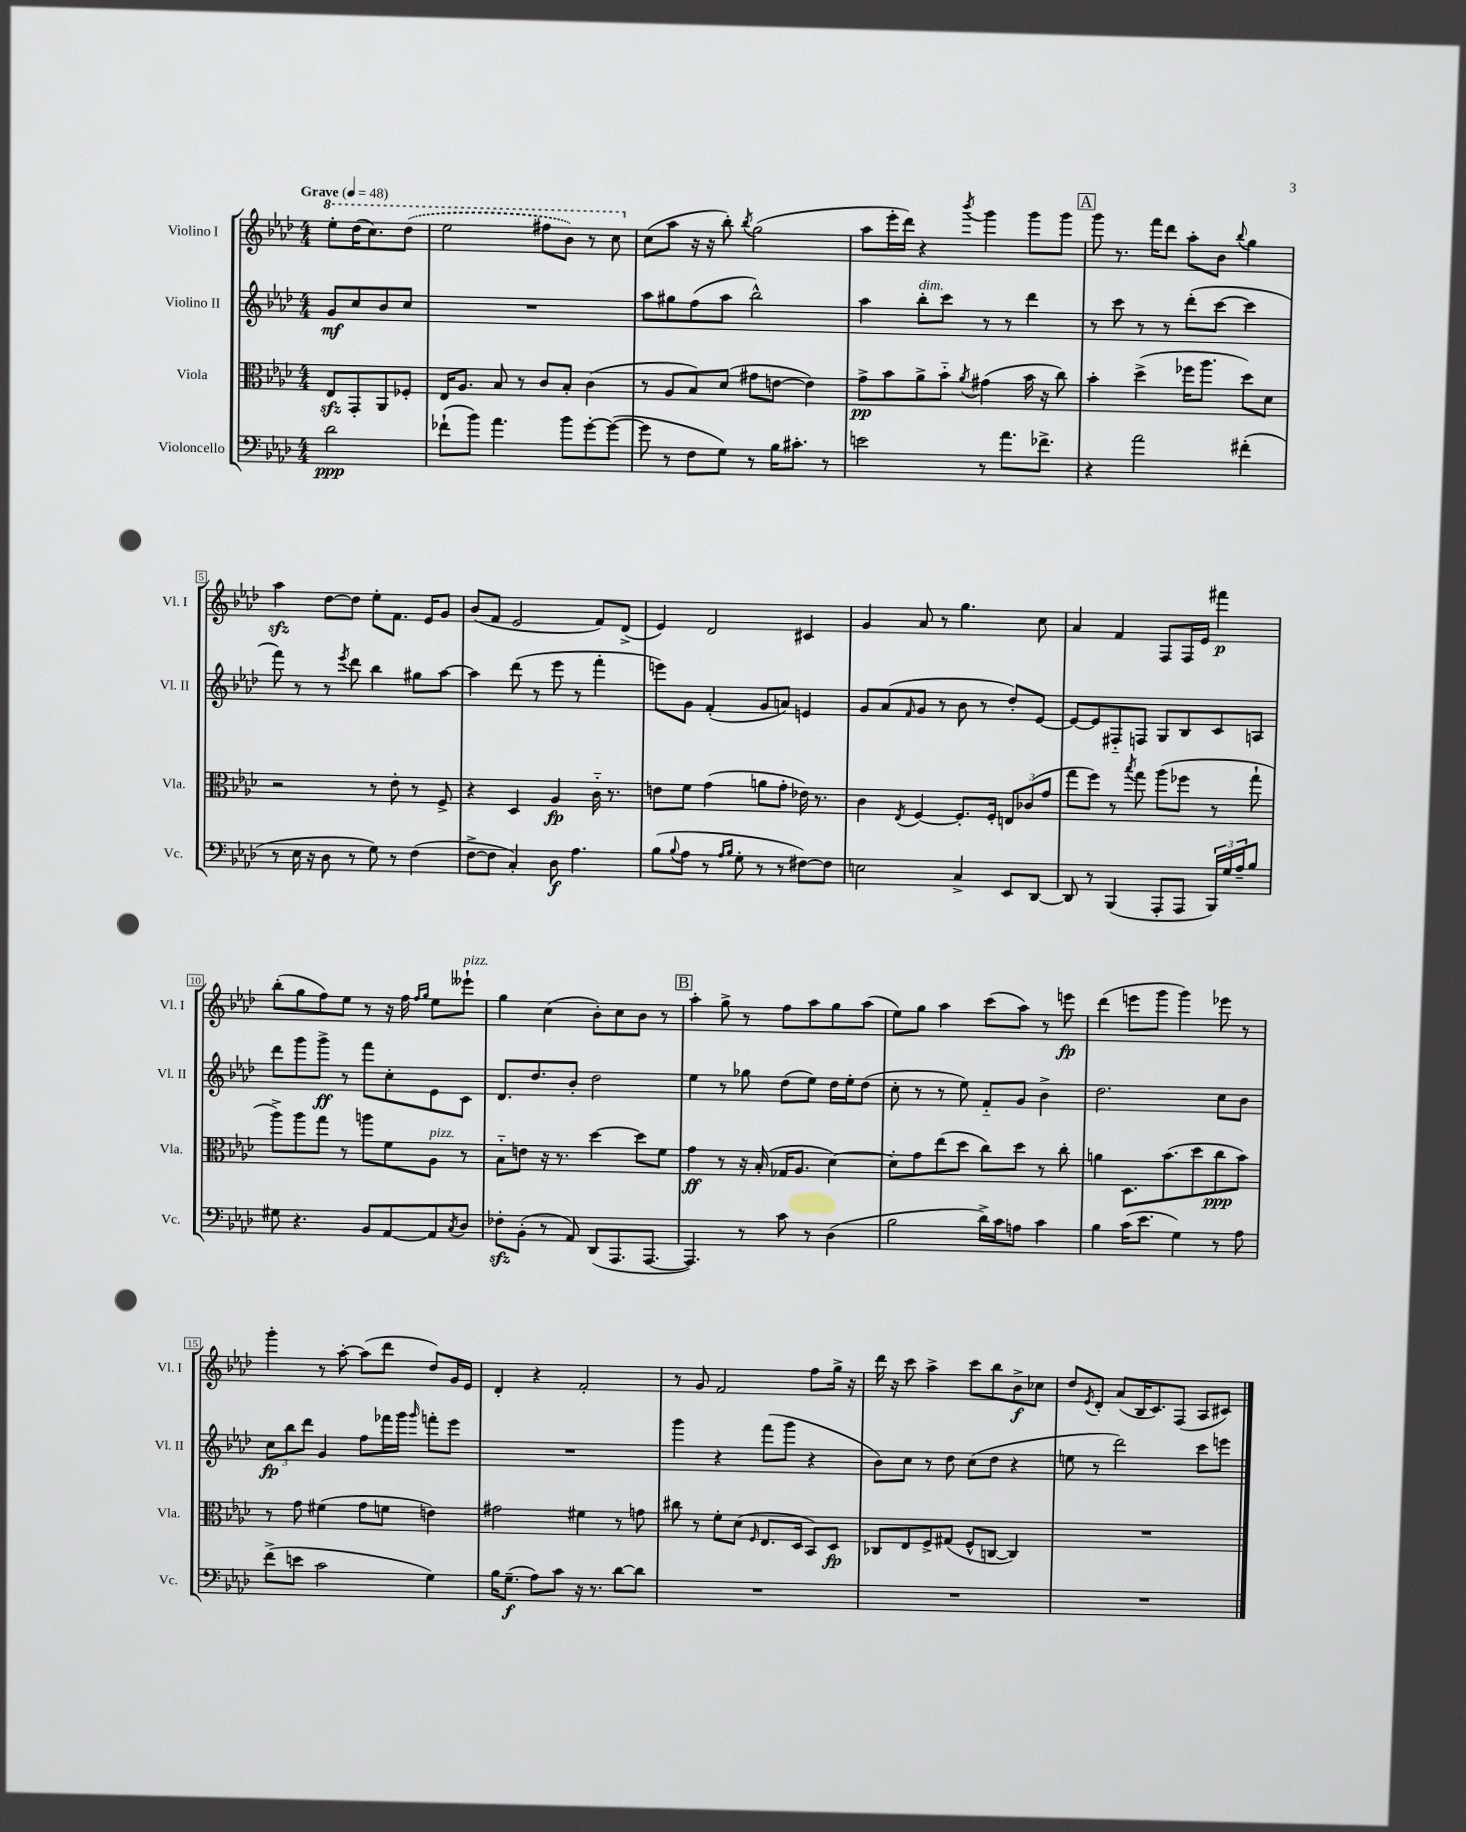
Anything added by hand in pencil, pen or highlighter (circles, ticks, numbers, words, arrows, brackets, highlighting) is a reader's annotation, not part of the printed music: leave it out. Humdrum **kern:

**kern	**dynam	**kern	**dynam	**kern	**dynam	**kern	**dynam
*part4	*part4	*part3	*part3	*part2	*part2	*part1	*part1
*staff4	*staff4	*staff3	*staff3	*staff2	*staff2	*staff1	*staff1
*I"Violoncello	*	*I"Viola	*	*I"Violino II	*	*I"Violino I	*
*I'Vc.	*	*I'Vla.	*	*I'Vl. II	*	*I'Vl. I	*
*clefF4	*	*clefC3	*	*clefG2	*	*clefG2	*
*k[b-e-a-d-]	*	*k[b-e-a-d-]	*	*k[b-e-a-d-]	*	*k[b-e-a-d-]	*
*M4/4	*	*M4/4	*	*M4/4	*	*M4/4	*
*MM48	*	*MM48	*	*MM48	*	*MM48	*
*	*	*	*	*	*	*8va	*
=	=	=	=	=	=	=	=
!	!	!	!	!	!	!LO:TX:a:B:t=Grave	!
2d-\	ppp	8E-zz/L	.	8g/L	mf	8eee-'\L	.
.	.	8GG'/	.	8cc/	.	(16ddd-\K	.
.	.	.	.	.	.	8.ccc\)	.
.	.	8AA-/	.	8b-/	.	.	.
.	.	8F-X'/J	.	8cc/J	.	(8ddd-\J	.
=1	=1	=1	=1	=1	=1	=1	=1
(8f-X`\L	.	16E-/KL	.	1r	.	2eee-\	.
.	.	8.A-/J	.	.	.	.	.
8b-\J)	.	.	.	.	.	.	.
4.a-\	.	8B-/	.	.	.	.	.
.	.	8r	.	.	.	.	.
.	.	8c/L	.	.	.	8fff#X\L	.
8b-\L	.	8B-'/J	.	.	.	8bb-\J)	.
[8g'\	.	(4c\	.	.	.	8r	.
(8g\J_	.	.	.	.	.	8ccc\	.
=2	=2	=2	=2	=2	=2	=2	=2
*	*	*	*	*	*	*X8va	*
8g\]	.	8r	.	8aa-\L	.	(8cc\L	.
8r	.	8A-/L	.	8gg#X\	.	8aa-\J	.
8F\L	.	8B-/)	.	(8ff\	.	16r	.
.	.	.	.	.	.	16r	.
8G\J)	.	(8d-/J	.	8aa-\J	.	8bb-'\)	.
.	.	.	.	.	.	8qbb-/	.
8r	.	8g#X\L	.	2bb-^^\)	.	(2gg\	.
16B-\KL	.	[8en\J	.	.	.	.	.
8.c#X'\J	.	.	.	.	.	.	.
.	.	4e\])	.	.	.	.	.
8r	.	.	.	.	.	.	.
=3	=3	=3	=3	=3	=3	=3	=3
2en\	.	8g^\L	pp	4aa-\	.	8aa-\L	.
.	.	8b-\	.	.	.	16eee-'\L	.
.	.	.	.	.	.	16ddd-\JJ)	.
!	!	!	!	!LO:TX:a:i:t=dim.	!	!	!
.	.	8a-^\	.	8bb-'\L	.	4r	.
.	.	8b-\J	.	8ccc\J	.	.	.
.	.	8qa-/	.	.	.	8qbbb-/	.
8r	.	(4g#X\	.	8r	.	4ggg\	.
8.a-\L	.	.	.	8r	.	.	.
.	.	16b-\	.	4ddd-\	.	8ggg\L	.
8.f-X^\J	.	16r	.	.	.	.	.
.	.	8cc\)	.	.	.	8ggg\J	.
!!LO:REH:place=s1:t=A
=4	=4	=4	=4	=4	=4	=4	=4
4r	.	4b-'\	.	8r	.	8ggg\	.
.	.	.	.	8ccc\	.	8.r	.
2a-\	.	(4dd-^\	.	8r	.	.	.
.	.	.	.	.	.	16fff\KL	.
.	.	.	.	8r	.	8ddd-\J	.
.	.	16ff-X\KL	.	(8ddd-'\L	.	8aa-'\L	.
.	.	8.aa-\J	.	.	.	.	.
.	.	.	.	[8ccc\J	.	8b-\J	.
.	.	.	.	.	.	8qqbb-/	.
(4f#X'\	.	8dd-\L)	.	4ccc\]	.	4gg\	.
.	.	8d-\J	.	.	.	.	.
!!LO:LB:g=z
=5	=5	=5	=5	=5	=5	=5	=5
8r	.	2r	.	8fff\)	.	4aa-zz\	.
16E-\	.	.	.	8r	.	.	.
16r	.	.	.	.	.	.	.
8D-\	.	.	.	8r	.	[8dd-\L	.
.	.	.	.	8qeee-/	.	.	.
8r	.	.	.	8ddd-\	.	8dd-\J]	.
8G\)	.	8r	.	4bb-\	.	8ee-'\L	.
8r	.	8e-'\	.	.	.	8.f\J	.
(4F\	.	8r	.	8gg#X\L	.	.	.
.	.	.	.	.	.	16e-/KL	.
.	.	8F^/	.	[8aa-\J	.	8g/J	.
=6	=6	=6	=6	=6	=6	=6	=6
[8F^\L	.	4r	.	4aa-\]	.	(8b-/L	.
8F\J]	.	.	.	.	.	8f/J	.
4C'/)	.	4D-/	.	(8ddd-\	.	2e-/	.
.	.	.	.	8r	.	.	.
8D-\	f	4A-/	fp	8eee-\	.	.	.
4.A-\	.	.	.	8r	.	.	.
.	.	16c\	.	4fff'\	.	8f/L)	.
.	.	8.r	.	.	.	.	.
.	.	.	.	.	.	(8d-^/J	.
=7	=7	=7	=7	=7	=7	=7	=7
(8B-\L	.	8en\L	.	8eeen\L)	.	4e-/)	.
8qqB-/	.	.	.	.	.	.	.
8A-\J	.	8f\J	.	8g\J	.	.	.
8r	.	(4g\	.	(4f'/	.	2d-/	.
16qqA-/LL	.	.	.	.	.	.	.
16qqB-/JJ	.	.	.	.	.	.	.
8G'\	.	.	.	.	.	.	.
8r	.	8an\L	.	8g/L	.	.	.
8r	.	8g'\J	.	8an/J)	.	.	.
[8F#X\L)	.	16e-X\)	.	4en/	.	4c#X/	.
.	.	8.r	.	.	.	.	.
8F#\J]	.	.	.	.	.	.	.
=8	=8	=8	=8	=8	=8	=8	=8
2En\	.	4c\	.	8g/L	.	4g/	.
.	.	.	.	(8a-/	.	.	.
.	.	8qE-/	.	16qqf/	.	.	.
.	.	[4F/	.	8g/J	.	8a-/	.
.	.	.	.	8r	.	8r	.
4C^/	.	8.F'/L]	.	8b-\	.	4.gg\	.
.	.	.	.	8r	.	.	.
.	.	16F'/Jk	.	.	.	.	.
8EE-/L	.	12En/L	.	8dd-'/L)	.	.	.
.	.	(12c-X/	.	.	.	.	.
[8DD-/J	.	.	.	[8e-/J	.	8cc\	.
.	.	12g/J	.	.	.	.	.
=9	=9	=9	=9	=9	=9	=9	=9
8DD-/]	.	8gg\L	.	8e-/L_	.	4a-/	.
8r	.	8ff\J)	.	8e-/]	.	.	.
(4BBB-/	.	8r	.	8F#X/	.	4f/	.
.	.	8qbb-/	.	.	.	.	.
.	.	8gg\	.	8Fn/J	.	.	.
8AAA-'/L	.	(8aa-\L	.	8G/L	.	8F/L	.
8AAA-/J	.	8ff-X\J	.	8B-/	.	16F/L	.
.	.	.	.	.	.	16e-/JJ	.
24BBB-/LL)	.	8r	.	8c/	.	4fff#X\	p
24G/	.	.	.	.	.	.	.
24A-~/J	.	.	.	.	.	.	.
8B-/J	.	8gg`\	.	8An/J	.	.	.
!!LO:LB:g=z
=10	=10	=10	=10	=10	=10	=10	=10
8G#X\	.	8aa-^\L)	.	8ddd-\L	.	(8bb-'\L	.
4.r	.	8aa-\	.	8ggg\	.	8gg\	.
.	.	8gg\J	.	8ggg^\J	ff	8ff\)	.
.	.	8r	.	8r	.	8ee-\J	.
8BB-/L	.	8aan\L	.	8fff\L	.	8r	.
[8AA-/	.	8f\	.	8cc'\	.	16r	.
.	.	.	.	.	.	16ff\	.
.	.	.	.	.	.	16qqff/LL	.
.	.	.	.	.	.	16qqgg/JJ	.
!	!	!LO:TX:a:i:t=pizz.	!	!	!	!	!
8AA-/]	.	8A-\J	.	8e-\	.	8ee-\L	.
8qC/	.	.	.	.	.	.	.
!	!	!	!	!	!	!LO:TX:a:i:t=pizz.	!
8D-/J	.	8r	.	8c\J	.	8eee--X`\J	.
=11	=11	=11	=11	=11	=11	=11	=11
8F-Xzz'\L	.	8B-\L	.	8.d-/L	.	4gg\	.
(8BB-'\J	.	8en\J	.	.	.	.	.
.	.	.	.	8.dd-/	.	.	.
8r	.	16r	.	.	.	(4cc\	.
.	.	8.r	.	.	.	.	.
8AA-/)	.	.	.	8b-'/J	.	.	.
(8DD-/L	.	[4dd-\	.	2dd-\	.	8b-'\L)	.
8.AAA-/	.	.	.	.	.	8cc\	.
.	.	8dd-\L]	.	.	.	8b-\J	.
[8.AAA-/J	.	.	.	.	.	.	.
.	.	8f\J	.	.	.	8r	.
!!LO:REH:place=s1:t=B
=12	=12	=12	=12	=12	=12	=12	=12
4.AAA-/])	.	4g\	ff	4ee-\	.	4aa-'\	.
.	.	8r	.	8r	.	8gg^\	.
8r	.	16r	.	8gg-X\	.	8r	.
.	.	(16B-'/	.	.	.	.	.
8c\	.	16G-X/KL	.	(8dd-\L	.	8ff\L	.
.	.	8.A-/J	.	.	.	.	.
8r	.	.	.	8ee-\J)	.	8aa-\	.
(4D-\	.	[4d-\)	.	16dd-\LL	.	8gg\	.
.	.	.	.	16ee-'\J	.	.	.
.	.	.	.	(8dd-\J	.	(8aa-\J	.
=13	=13	=13	=13	=13	=13	=13	=13
2B-\	.	8d-'\L]	.	8cc'\	.	8ee-\L)	.
.	.	8g\	.	8r	.	8gg\J	.
.	.	(8ee-\	.	8r	.	4aa-\	.
.	.	8dd-\J	.	8ee-\)	.	.	.
16d-^\LL)	.	8cc\L)	.	8f/L	.	(8ccc\L	.
16c\J	.	.	.	.	.	.	.
8An\J	.	8dd-\J	.	8g/J	.	8aa-\J)	.
4c\	.	8r	.	4b-^\	.	8r	.
.	.	8cc'\	.	.	.	8eeen\	fp
=14	=14	=14	=14	=14	=14	=14	=14
4B-\	.	4an\	.	2.dd-\	.	(4ddd-\	.
(16c\KL	.	8.D-\L	.	.	.	8eeen\L	.
8.e-\J	.	.	.	.	.	.	.
.	.	.	.	.	.	8ggg\J	.
.	.	(8.b-\	.	.	.	.	.
4G\)	.	.	.	.	.	4ggg\)	.
.	.	8dd-\	.	.	.	.	.
8r	.	8cc\	ppp	8cc\L	.	8eee-X\	.
8A-\	.	8b-\J)	.	8b-\J	.	8r	.
!!LO:LB:g=z
=15	=15	=15	=15	=15	=15	=15	=15
(8f^\L	.	8r	.	12cc\L	fp	4ggg'\	.
.	.	.	.	12bb-\	.	.	.
8en\J	.	8g\	.	.	.	.	.
.	.	.	.	12ddd-\J	.	.	.
2c\	.	(4f#X\	.	4g/	.	8r	.
.	.	.	.	.	.	[8aa-'\	.
.	.	8g\L	.	8ff\L	.	(8aa-\L]	.
.	.	8fn\J	.	16fff-X\L	.	8ddd-\J	.
.	.	.	.	16ggg\JJ	.	.	.
.	.	.	.	16qqggg/	.	.	.
4G\)	.	4en\)	.	8fffn'\L	.	8dd-/L)	.
.	.	.	.	8eee-\J	.	16g/L	.
.	.	.	.	.	.	16e-/JJ	.
=16	=16	=16	=16	=16	=16	=16	=16
16B-\KL	.	2g#X\	.	1r	.	4d-'/	.
(8.G~\J	f	.	.	.	.	.	.
8A-\L)	.	.	.	.	.	4r	.
8c\J	.	.	.	.	.	.	.
16r	.	4f#X\	.	.	.	2f'/	.
8.r	.	.	.	.	.	.	.
[8d-\L	.	8r	.	.	.	.	.
8d-\J]	.	8gn\	.	.	.	.	.
=17	=17	=17	=17	=17	=17	=17	=17
1r	.	8cc#X\	.	4ggg\	.	8r	.
.	.	8r	.	.	.	8g/	.
.	.	8f'\L	.	4r	.	2f/	.
.	.	(8d-\J	.	.	.	.	.
.	.	16qqF/	.	.	.	.	.
.	.	8.E-/L	.	(8fff\L	.	.	.
.	.	.	.	8ggg\J	.	.	.
.	.	16D-/Jk	.	.	.	.	.
.	.	8BB-/L)	.	4r	.	8ff\L	.
.	.	8D-/J	fp	.	.	16gg^\Jk	.
.	.	.	.	.	.	16r	.
=18	=18	=18	=18	=18	=18	=18	=18
1r	.	8C-X/L	.	8b-\L)	.	16ddd-\	.
.	.	.	.	.	.	16r	.
.	.	8E-/	.	8cc\J	.	8ccc\	.
.	.	8F^/	.	8r	.	4aa-^\	.
.	.	(8G#X/J	.	8dd-\	.	.	.
.	.	8F^^/L	.	(8cc\L	.	8ccc\L	.
.	.	[8Cn/J	.	8dd-\J	.	8bb-\	.
.	.	4C/])	.	4r	.	8b-^\	f
.	.	.	.	.	.	8cc-X\J	.
=19	=19	=19	=19	=19	=19	=19	=19
1r	.	1r	.	8een\	.	8dd-/L	.
.	.	.	.	.	.	8qe-/	.
.	.	.	.	8r	.	8d-'/J	.
.	.	.	.	2ddd-\)	.	(8a-/L	.
.	.	.	.	.	.	16B-/K	.
.	.	.	.	.	.	8.c/)	.
.	.	.	.	.	.	(8F/J	.
.	.	.	.	8ccc\L	.	8A-/L	.
.	.	.	.	8eeen\J	.	8c#X/J)	.
==	==	==	==	==	==	==	==
*-	*-	*-	*-	*-	*-	*-	*-
